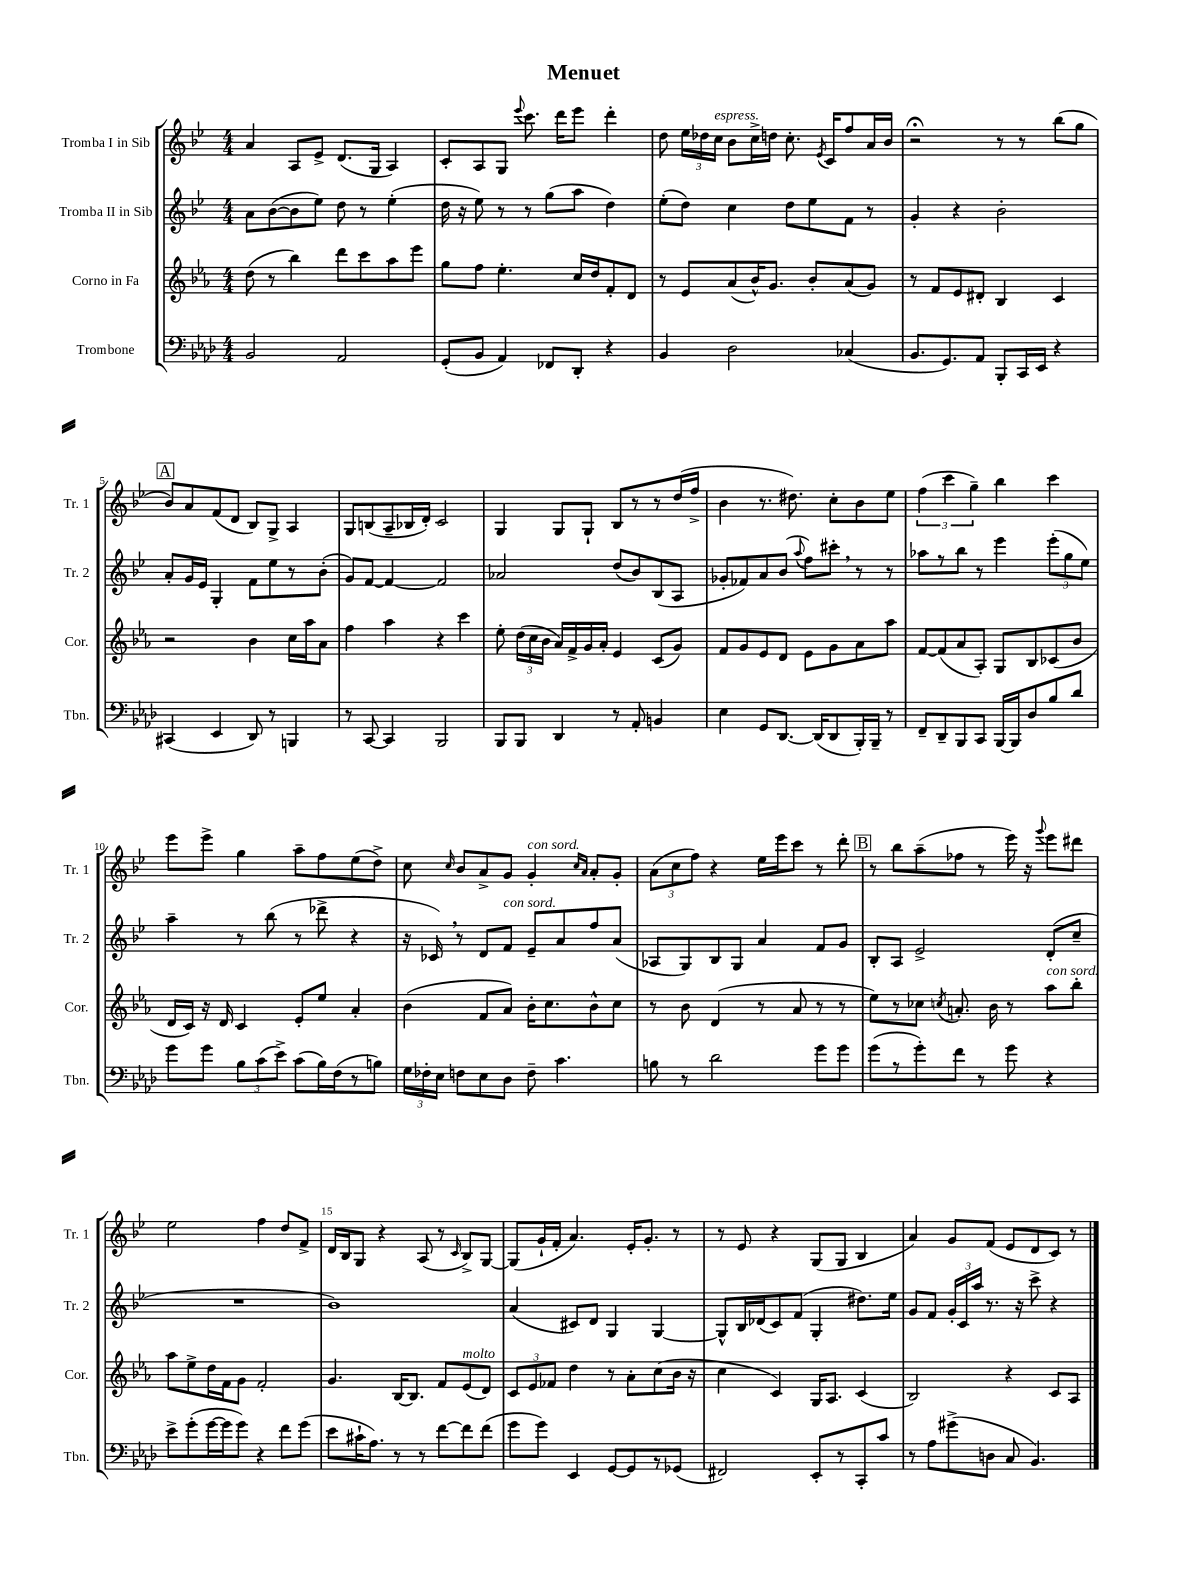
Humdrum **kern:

**kern	**kern	**kern	**kern
*part4	*part3	*part2	*part1
*staff4	*staff3	*staff2	*staff1
*I"Trombone	*I"Corno in Fa	*I"Tromba II in Sib	*I"Tromba I in Sib
*I'Tbn.	*I'Cor.	*I'Tr. 2	*I'Tr. 1
*clefF4	*clefG2	*clefG2	*clefG2
*k[b-e-a-d-]	*k[b-e-a-]	*k[b-e-]	*k[b-e-]
*M4/4	*M4/4	*M4/4	*M4/4
=1	=1	=1	=1
2BB-/	(8dd\	8a\L	4a/
.	8r	([8b-\	.
.	4bb-\)	8b-\]	8A/L
.	.	8ee-\J)	8e-^/J
2AA-/	8ddd\L	8dd\	(8.d/L
.	8ccc\	8r	.
.	.	.	16G/Jk
.	8aa-\	(4ee-'\	4A/)
.	8eee-\J	.	.
=2	=2	=2	=2
(8GG'/L	8gg\L	16dd\	8c'/L
.	.	16r	.
8BB-/J	8ff\J	8ee-\)	8A/
4AA-/)	4.ee-'\	8r	8G/J
.	.	.	8qqeee-/
.	.	8r	8.ccc\
8FF-X/L	.	(8gg\L	.
.	.	.	16ddd\KL
8DD-'/J	16cc/LL	8aa\J	8eee-\J
.	16dd/J	.	.
4r	8f'/	4dd\)	4ddd'\
.	8d/J	.	.
=3	=3	=3	=3
4BB-/	8r	(8ee-'\L	8dd\
.	8e-/L	8dd\J)	24ee-\LL
.	.	.	24dd-X\
!	!	!	!LO:TX:a:i:t=espress.
.	.	.	24cc\JJ
2D-\	(8a-/	4cc\	8b-\L
.	16b-^^/K)	.	16cc^\L
.	8.g/J	.	16ddn\JJ
.	.	8dd\L	8.cc'\
.	8b-'/L	8ee-\	.
.	.	.	8qe-/
.	.	.	16c/KL
(4C-X/	(8a-/	8f\J	8ff/
.	8g/J)	8r	16a/L
.	.	.	16b-/JJ
=4	=4	=4	=4
8.BB-/L	8r	4g'/	2r;<
.	8f/L	.	.
8.GG/)	.	.	.
.	8e-/	4r	.
8AA-/J	8d#X'/J	.	.
8BBB-'/L	4B-/	2b-'\	8r
16CC/L	.	.	8r
16EE-/JJ	.	.	.
4r	4c/	.	(8bb-\L
.	.	.	8gg\J
!!LO:LB:g=z
!!LO:REH:place=s1:t=A
=5	=5	=5	=5
(4CC#X/	2r	8a'/L	8b-/L)
.	.	16g/L	8a/
.	.	16e-/JJ	.
4EE-/	.	4G'/	(8f/
.	.	.	8d/J
8DD-/)	4b-\	8f\L	8B-/L)
8r	.	8ee-\	8G^/J
4BBBn/	16cc\LL	8r	4A/
.	16aa-\J	.	.
.	8a-\J	(8b-'\J	.
=6	=6	=6	=6
8r	4ff\	8g/L)	8G/L
[8CC/	.	[8f/J	(8Bn/
4CC/]	4aa-\	4f/_	8A~/
.	.	.	16B-X/L
.	.	.	16d'/JJ)
2BBB-/	4r	2f/]	2c/
.	4ccc\	.	.
=7	=7	=7	=7
8BBB-/L	8ee-'\	2a-X/	4G/
8BBB-/J	(24dd\LL	.	.
.	24cc\	.	.
.	24b-\JJ	.	.
4DD-/	16a-/LL)	.	8G/L
.	16f^/	.	.
.	16g/	.	8G`/J
.	16a-'/JJ	.	.
8r	4e-/	(8dd/L	8B-/L
8AA-'/	.	8b-/)	8r
4BBn/	(8c/L	(8B-/	8r
.	8g/J)	8A/J	(16dd/L
.	.	.	16ff^/JJ
=8	=8	=8	=8
4E-\	8f/L	8g-X'/L	4b-\
.	8g/	8f-X/)	.
8GG/L	8e-/	8a/	8.r
[8.DD-/J	8d/J	(8b-/J	.
.	.	.	8.dd#X\)
.	.	8qqaa/	.
.	8e-\L	8ff\L)	.
(16DD-/KL]	.	.	.
8DD-/	8g\	8ccc#X',\J	8cc'\L
16BBB-'/L)	8a-\	8r	8b-\
16BBB-~/JJ	.	.	.
8r	8aa-\J	8r	8ee-\J
=9	=9	=9	=9
8FF~/L	[8f/L	8aa-X\L	(6ff\
8DD-~/	(8f/]	8r	.
.	.	.	6ccc\
8BBB-/	8a-/	8bb-\J	.
.	.	.	6gg~\)
8CC/J	8A-'/J)	8r	.
[16BBB-/LL	8G/L	4eee-\	4bb-\
16BBB-/J]	.	.	.
8D-/	8B-/	.	.
8B-/	(8c-X/	(12eee-'\L	4ccc\
.	.	12gg\	.
8d-/J	8b-/J	.	.
.	.	12ee-\J)	.
!!LO:LB:g=z
=10	=10	=10	=10
8g\L	16d/LL	4aa~\	8eee-\L
.	16c/JJ)	.	.
8g\J	16r	.	8eee-^\J
.	16d/	.	.
12B-\L	4c/	8r	4gg\
(12c\	.	.	.
.	.	(8bb-\	.
12e-^\J)	.	.	.
(8c\L	8e-'/L	8r	8aa~\L
16B-\L)	8ee-/J	8ddd-X^\	8ff\
(16F\J	.	.	.
8r	4a-'/	4r	(8ee-\
8Bn\J)	.	.	8dd^\J)
=11	=11	=11	=11
24G\LL	(4b-\	16r	8cc\
24F-X'\	.	.	.
.	.	16c-X,/)	.
24E-\JJ	.	.	.
.	.	.	16qqcc/
8Fn\L	.	8r	8b-/L
8E-\	8f/L	8d/L	8a^/
!	!	!LO:TX:a:i:t=con sord.	!
8D-\J	8a-/J)	8f/J	8g/J
!	!	!	!LO:TX:a:i:t=con sord.
8F~\	16b-'\KL	8e-~/L	4g'/
.	8.cc\	.	.
4.c\	.	8a/	.
.	.	.	16qqcc/LL
.	.	.	16qqa/JJ
.	8b-^^\	8ff/	8a'/L
.	8cc\J	(8a/J	8g'/J
=12	=12	=12	=12
8Bn\	8r	8A-X/L	(12a\L
.	.	.	12cc\
8r	8b-\	8G/)	.
.	.	.	12ff\J)
2d-\	(4d/	8B-/	4r
.	.	8G/J	.
.	8r	4a/	16ee-\LL
.	.	.	16eee-\J
.	8a-/	.	8ccc\J
8g\L	8r	8f/L	8r
8g\J	8r	8g/J	8ddd'\
!!LO:REH:place=s1:t=B
=13	=13	=13	=13
(8g\L	8ee-\L)	8B-'/L	8r
8r	8r	8A/J	8bb-\L
8g'\)	8cc-X\J	2e-^/	(8aa~\
.	8qccn/	.	.
8f\J	8.an'/	.	8ff-X\J
8r	.	.	8r
.	16b-\	.	.
8g\	8r	.	16eee-\)
.	.	.	16r
.	.	.	8qqggg/
!	!LO:TX:a:i:t=con sord.	!	!
4r	8aa-\L	(8d'/L	8eee-\L
.	8bb-'\J	8cc~/J	8ddd#X\J
!!LO:LB:g=z
=14	=14	=14	=14
8e-^\L	8aa-\L	1r	2ee-\
(8g'\	8ee-^\	.	.
[16g\L	16dd\L	.	.
16g\J]	16f\J	.	.
8g\J)	8g\J	.	.
4r	2f'/	.	4ff\
8f\L	.	.	8dd/L
(8g\J	.	.	8f^/J
=15	=15	=15	=15
8e-\L	4.g/	1b-)	16d/LL
.	.	.	16B-/J
16c#X`\K	.	.	8G/J
8.A-\J)	.	.	.
.	.	.	4r
8r	[16B-/KL	.	.
.	8.B-/J]	.	.
8r	.	.	(8A/
[8f\L	8f/L	.	8r
.	.	.	16qqc/
!	!LO:TX:a:i:t=molto	!	!
8f\]	(8e-/	.	8B-^/L)
(8f\J	8d/J)	.	[8G/J
=16	=16	=16	=16
8g\L	12c/L	(4a/	(8G/L]
.	12e-/	.	.
8g\J)	.	.	16g`/L
.	12f-X/J	.	.
.	.	.	16f'/JJ
4EE-/	4dd\	8c#X/L)	4.a/)
.	.	8d/J	.
[8GG/L	8r	4G/	.
8GG/]	8a-'\L	.	16e-'/KL
.	.	.	8.g'/J
8r	(8cc\	[4G/	.
(8GG-X/J	16b-\Jk	.	8r
.	16r	.	.
=17	=17	=17	=17
2FF#X/)	4cc\	8G^^/L]	8r
.	.	16B-/L	8e-/
.	.	(16d-X/J	.
.	4c/)	8c/)	4r
.	.	(8f/J	.
8EE-'/L	16G/KL	4G'/	(8G/L
.	8.A-/J	.	.
8r	.	.	8G/J
8CC'/	(4c/	8.dd#X\L)	4B-/
8c/J	.	.	.
.	.	16ee-\Jk	.
=18	=18	=18	=18
8r	2B-/)	8g/L	4a/)
8A-\L	.	8f/J	.
(8g#X^\	.	24g'/LL	8g/L
.	.	24c/	.
.	.	24aa/JJ	.
8Dn\J	.	8.r	(8f/J
8C/	4r	.	8e-/L
.	.	16r	.
4.BB-/)	.	8ccc^\	8d/
.	8c/L	4r	8c/J)
.	8A-/J	.	8r
==	==	==	==
*-	*-	*-	*-
